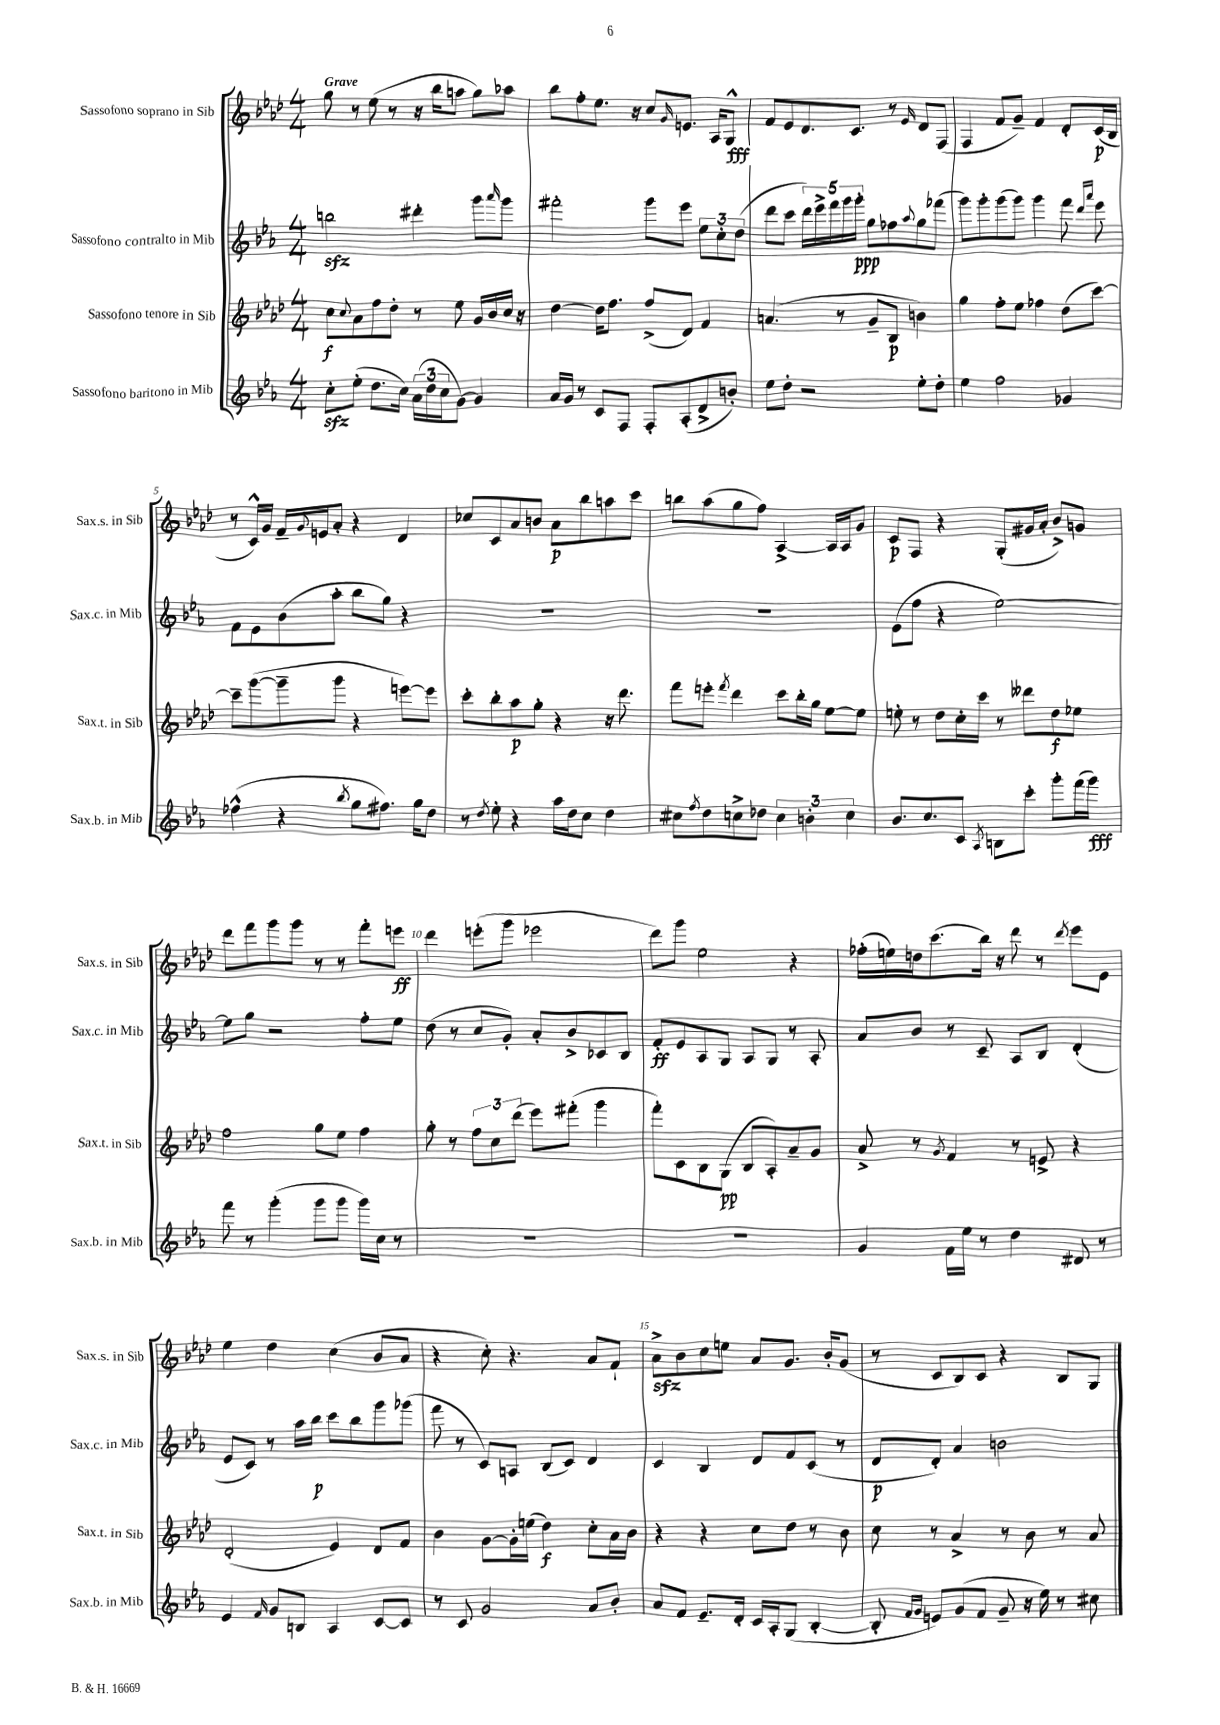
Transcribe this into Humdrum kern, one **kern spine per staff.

**kern	**dynam	**kern	**dynam	**kern	**dynam	**kern	**dynam
*part4	*part4	*part3	*part3	*part2	*part2	*part1	*part1
*staff4	*staff4	*staff3	*staff3	*staff2	*staff2	*staff1	*staff1
*I"Sassofono baritono in Mib	*	*I"Sassofono tenore in Sib	*	*I"Sassofono contralto in Mib	*	*I"Sassofono soprano in Sib	*
*I'Sax.b. in Mib	*	*I'Sax.t. in Sib	*	*I'Sax.c. in Mib	*	*I'Sax.s. in Sib	*
*clefG2	*	*clefG2	*	*clefG2	*	*clefG2	*
*k[b-e-a-]	*	*k[b-e-a-d-]	*	*k[b-e-a-]	*	*k[b-e-a-d-]	*
*M4/4	*	*M4/4	*	*M4/4	*	*M4/4	*
=1	=1	=1	=1	=1	=1	=1	=1
!	!	!	!	!	!	!LO:TX:a:B:t=Grave	!
8cczz'\L	.	8cc\L	f	2bbnzz\	.	8gg\	.
.	.	8qqcc/	.	.	.	.	.
(8ee-'\J	.	8a-\	.	.	.	8r	.
8.dd\L	.	8ff\	.	.	.	(8ee-\	.
.	.	8dd-'\J	.	.	.	8r	.
16cc\Jk)	.	.	.	.	.	.	.
(24a-\LL	.	8r	.	4ddd#X'\	.	16r	.
24dd\	.	.	.	.	.	.	.
.	.	.	.	.	.	16bb-\KL	.
24cc\J	.	.	.	.	.	.	.
[8g\J)	.	8ee-\	.	.	.	8aan\J	.
4g/]	.	16g/LL	.	8ggg\L	.	8gg\L)	.
.	.	16b-/	.	.	.	.	.
.	.	.	.	16qqaaa-/	.	.	.
.	.	16cc/JJ	.	8ggg\J	.	8aa-X\J	.
.	.	16r	.	.	.	.	.
=2	=2	=2	=2	=2	=2	=2	=2
16a-/LL	.	[4dd-\	.	2fff#X'\	.	8bb-\L	.
16g/JJ	.	.	.	.	.	.	.
8r	.	.	.	.	.	8ff'\	.
8c/L	.	16dd-\KL]	.	.	.	8.ee-\J	.
.	.	8.ff\J	.	.	.	.	.
8F/J	.	.	.	.	.	.	.
.	.	.	.	.	.	16r	.
8F'/L	.	(8ff^/L	.	8ggg\L	.	8cc/L	.
.	.	.	.	.	.	16qqg/	.
(8A-'/	.	8d-/J)	.	8eee-\J	.	8.en/J	.
8d^/	.	4f/	.	12ee-\L	.	.	.
.	.	.	.	.	.	16A-/KL	.
.	.	.	.	12cc'\	.	.	.
8bn'/J)	.	.	.	.	.	8G^^/J	fff
.	.	.	.	(12dd\J	.	.	.
=3	=3	=3	=3	=3	=3	=3	=3
8ee-\L	.	(4.an/	.	8ddd\L	.	8f/L	.
8dd'\J	.	.	.	8ccc\J	.	8e-/	.
2r	.	.	.	20ddd\LL)	.	8.d-/	.
.	.	.	.	20eee-^\	.	.	.
.	.	.	.	20fff\	.	.	.
.	.	8r	.	.	.	.	.
.	.	.	.	20ggg\	.	.	.
.	.	.	.	.	.	8.c/J	.
.	.	.	.	20ggg'\JJ	ppp	.	.
.	.	8g~/L	.	8gg\L	.	.	.
.	.	8B-/J	p	8ff-X\	.	8r	.
.	.	.	.	8qqaa-/	.	16qqe-/	.
8ee-'\L	.	4bn\)	.	8gg\	.	8d-/L	.
8dd'\J	.	.	.	(8fff-X\J	.	(8F/J	.
=4	=4	=4	=4	=4	=4	=4	=4
4ee-\	.	4gg\	.	8ggg\L)	.	4F/	.
.	.	.	.	8ggg'\	.	.	.
2ff\	.	8ff'\L	.	(8ggg\	.	8f/L	.
.	.	8ee-\J	.	8ggg\J)	.	8g~/J)	.
.	.	4ff-X\	.	4ggg\	.	4f/	.
4g-X/	.	(8dd-\L	.	8fff\	.	8d-'/L	.
.	.	.	.	16qqddd/LL	.	.	.
.	.	.	.	16qqaaa-/JJ	.	.	.
.	.	[8ccc\J)	.	8eee-\	.	(16c/L	p
.	.	.	.	.	.	16B-/JJ	.
!!LO:LB:g=z
=5	=5	=5	=5	=5	=5	=5	=5
(4ff-X^^\	.	8ccc~\L]	.	8f\L	.	8r	.
.	.	([8ggg\	.	8e-\	.	16c^^/LL)	.
.	.	.	.	.	.	16g/JJ	.
4r	.	8ggg~\]	.	(8b-\	.	16f~/LL	.
.	.	.	.	.	.	8qqg/	.
.	.	.	.	.	.	16en/J	.
.	.	8ggg\J	.	8aa-'\J	.	8a-'/J	.
8qbb-/	.	.	.	.	.	.	.
8gg\L	.	4r	.	8bb-\L	.	4r	.
8.ff#X\J)	.	.	.	8gg\J)	.	.	.
.	.	[8eeen\L)	.	4r	.	4d-/	.
16gg\KL	.	.	.	.	.	.	.
8dd\J	.	8eee\J]	.	.	.	.	.
=6	=6	=6	=6	=6	=6	=6	=6
8r	.	8ccc'\L	.	1r	.	8cc-X/L	.
8qdd/	.	.	.	.	.	.	.
8ee-'\	.	8bb-'\	.	.	.	8c/	.
4r	.	8aa-\	p	.	.	8a-/	.
.	.	8gg'\J	.	.	.	8bn/J	.
16aa-\LL	.	4r	.	.	.	8a-\L	p
16dd\J	.	.	.	.	.	.	.
8cc\J	.	.	.	.	.	8bb-\	.
4dd\	.	16r	.	.	.	8aan\	.
.	.	8.ddd-\	.	.	.	.	.
.	.	.	.	.	.	8ccc\J	.
=7	=7	=7	=7	=7	=7	=7	=7
8cc#X\L	.	8fff\L	.	1r	.	8bbn\L	.
8qff/	.	.	.	.	.	.	.
8dd\	.	8eeen'\J	.	.	.	(8aa-\	.
.	.	8qfff/	.	.	.	.	.
8ccn^\	.	4ddd-\	.	.	.	8gg\	.
8dd-X\J	.	.	.	.	.	8ff\J)	.
6cc\	.	8ccc\L	.	.	.	[4A-^/	.
.	.	16bb-'\L	.	.	.	.	.
6bn'\	.	.	.	.	.	.	.
.	.	16gg\JJ	.	.	.	.	.
.	.	[8ee-\L	.	.	.	16A-/LL]	.
.	.	.	.	.	.	16A-/J	.
6cc\	.	.	.	.	.	.	.
.	.	8ee-\J]	.	.	.	8g/J	.
=8	=8	=8	=8	=8	=8	=8	=8
8.b-/L	.	8een'\	.	(8e-\L	.	8c/L	p
.	.	8r	.	8ff\J	.	8F/J	.
8.cc/	.	.	.	.	.	.	.
.	.	8dd-\L	.	4r	.	4r	.
8c/J	.	16cc'\L	.	.	.	.	.
.	.	16ccc\JJ	.	.	.	.	.
8qA-/	.	.	.	.	.	.	.
8Bn\L	.	8r	.	[2ee-\)	.	(8G'/L	.
8ccc'\J	.	8ddd--X\L	.	.	.	16g#X/L	.
.	.	.	.	.	.	16a-'/JJ	.
8ggg'\L	.	8dd-\	f	.	.	8b-^/L)	.
(16fff\L	.	8ee-X\J	.	.	.	8gn/J	.
16ggg\JJ)	fff	.	.	.	.	.	.
!!LO:LB:g=z
=9	=9	=9	=9	=9	=9	=9	=9
8fff\	.	2ff\	.	8ee-\L]	.	8ddd-\L	.
8r	.	.	.	8gg\J	.	8fff\	.
(4ggg'\	.	.	.	2r	.	8ggg\	.
.	.	.	.	.	.	8ggg\J	.
8ggg\L	.	8gg\L	.	.	.	8r	.
8ggg\J	.	8ee-\J	.	.	.	8r	.
16ggg\LL)	.	4ff\	.	8ff'\L	.	8fff'\L	.
16cc\JJ	.	.	.	.	.	.	.
8r	.	.	.	8ee-\J	.	8eeen\J	ff
=10	=10	=10	=10	=10	=10	=10	=10
1r	.	8gg'\	.	(8dd\	.	4ddd-\	.
.	.	8r	.	8r	.	.	.
.	.	12ff\L	.	8cc/L	.	(8eeen'\L	.
.	.	12cc\	.	.	.	.	.
.	.	.	.	8g'/J)	.	8ggg\J	.
.	.	(12ddd-\J	.	.	.	.	.
.	.	8eee-\L)	.	8a-'/L	.	2eee-X\	.
.	.	(8fff#X'\J	.	8b-^/	.	.	.
.	.	4ggg\	.	8c-X/	.	.	.
.	.	.	.	8B-/J	.	.	.
=11	=11	=11	=11	=11	=11	=11	=11
1r	.	8fff'\L)	.	8f'/L	ff	8ddd-\L)	.
.	.	8c\	.	8e-/	.	8ggg\J	.
.	.	8B-\	.	8A-/	.	2ee-\	.
.	.	(8G\J	pp	8G/J	.	.	.
.	.	8B-/L	.	8A-/L	.	.	.
.	.	8A-'/)	.	8G/J	.	.	.
.	.	8a-~/	.	8r	.	4r	.
.	.	8g/J	.	8A-'/	.	.	.
=12	=12	=12	=12	=12	=12	=12	=12
4g/	.	8a-^/	.	8a-/L	.	(16ff-X'\LL	.
.	.	.	.	.	.	16een\)	.
.	.	8r	.	8b-/J	.	16ddn\J	.
.	.	.	.	.	.	(8.ccc\	.
.	.	8qg/	.	.	.	.	.
16f\LL	.	4f/	.	8r	.	.	.
16ee-\JJ	.	.	.	.	.	.	.
8r	.	.	.	8c~/	.	16bb-\Jk)	.
.	.	.	.	.	.	16r	.
4dd\	.	8r	.	8A-/L	.	8ddd-\	.
.	.	8en^/	.	8B-/J	.	8r	.
.	.	.	.	.	.	8qddd-/	.
8d#X/	.	4r	.	(4d'/	.	8eee-\L	.
8r	.	.	.	.	.	8e-\J	.
!!LO:LB:g=z
=13	=13	=13	=13	=13	=13	=13	=13
4e-/	.	(2d-'/	.	8e-/L	.	4ee-\	.
.	.	.	.	8c/J)	.	.	.
16qqf/	.	.	.	.	.	.	.
8g/L	.	.	.	8r	.	4dd-\	.
8Bn/J	.	.	.	16aa-\LL	.	.	.
.	.	.	.	16bb-\JJ	p	.	.
4A-/	.	4e-/)	.	8ccc\L	.	(4cc\	.
.	.	.	.	8bb-\	.	.	.
[8c/L	.	8d-/L	.	8ggg\	.	8b-/L	.
8c/J]	.	8f/J	.	(8ggg-X\J	.	8a-/J	.
=14	=14	=14	=14	=14	=14	=14	=14
8r	.	4b-\	.	8fff\	.	4r	.
8c/	.	.	.	8r	.	.	.
2g/	.	[8g\L	.	8c/L)	.	8cc'\)	.
.	.	16g'\L]	.	8An/J	.	4.r	.
.	.	(16een\JJ	.	.	.	.	.
.	.	4dd-\)	f	(8B-/L	.	.	.
.	.	.	.	8c/J)	.	.	.
8a-/L	.	8cc'\L	.	4d/	.	8a-/L	.
8b-'/J	.	16a-\L	.	.	.	8f`/J	.
.	.	16b-\JJ	.	.	.	.	.
=15	=15	=15	=15	=15	=15	=15	=15
8a-/L	.	4r	.	4c/	.	8a-zz^\L	.
8f/J	.	.	.	.	.	8b-\	.
8.e-~/L	.	4r	.	4B-/	.	8cc\	.
.	.	.	.	.	.	8een\J	.
16d'/Jk	.	.	.	.	.	.	.
16c/LL	.	8cc\L	.	8d/L	.	8a-/L	.
16A-'/J	.	.	.	.	.	.	.
(8G/J	.	8dd-\J	.	8f/	.	8.g/J	.
[4B-'/	.	8r	.	(8c/J	.	.	.
.	.	.	.	.	.	16b-'/KL	.
.	.	8b-\	.	8r	.	(8g/J	.
=16	=16	=16	=16	=16	=16	=16	=16
8B-'/]	.	8cc\	.	8d/L	p	8r	.
16qqf/LL	.	.	.	.	.	.	.
16qqg/JJ	.	.	.	.	.	.	.
8en/L)	.	8r	.	8d'/J)	.	8c/L	.
(8g/	.	4a-^/	.	4a-/	.	8B-/)	.
8f/J	.	.	.	.	.	8c/J	.
8g~/	.	8r	.	2bn\	.	4r	.
16r	.	8b-\	.	.	.	.	.
16ee-\)	.	.	.	.	.	.	.
8r	.	8r	.	.	.	8B-/L	.
8cc#X\	.	8a-/	.	.	.	8G/J	.
==	==	==	==	==	==	==	==
*-	*-	*-	*-	*-	*-	*-	*-
